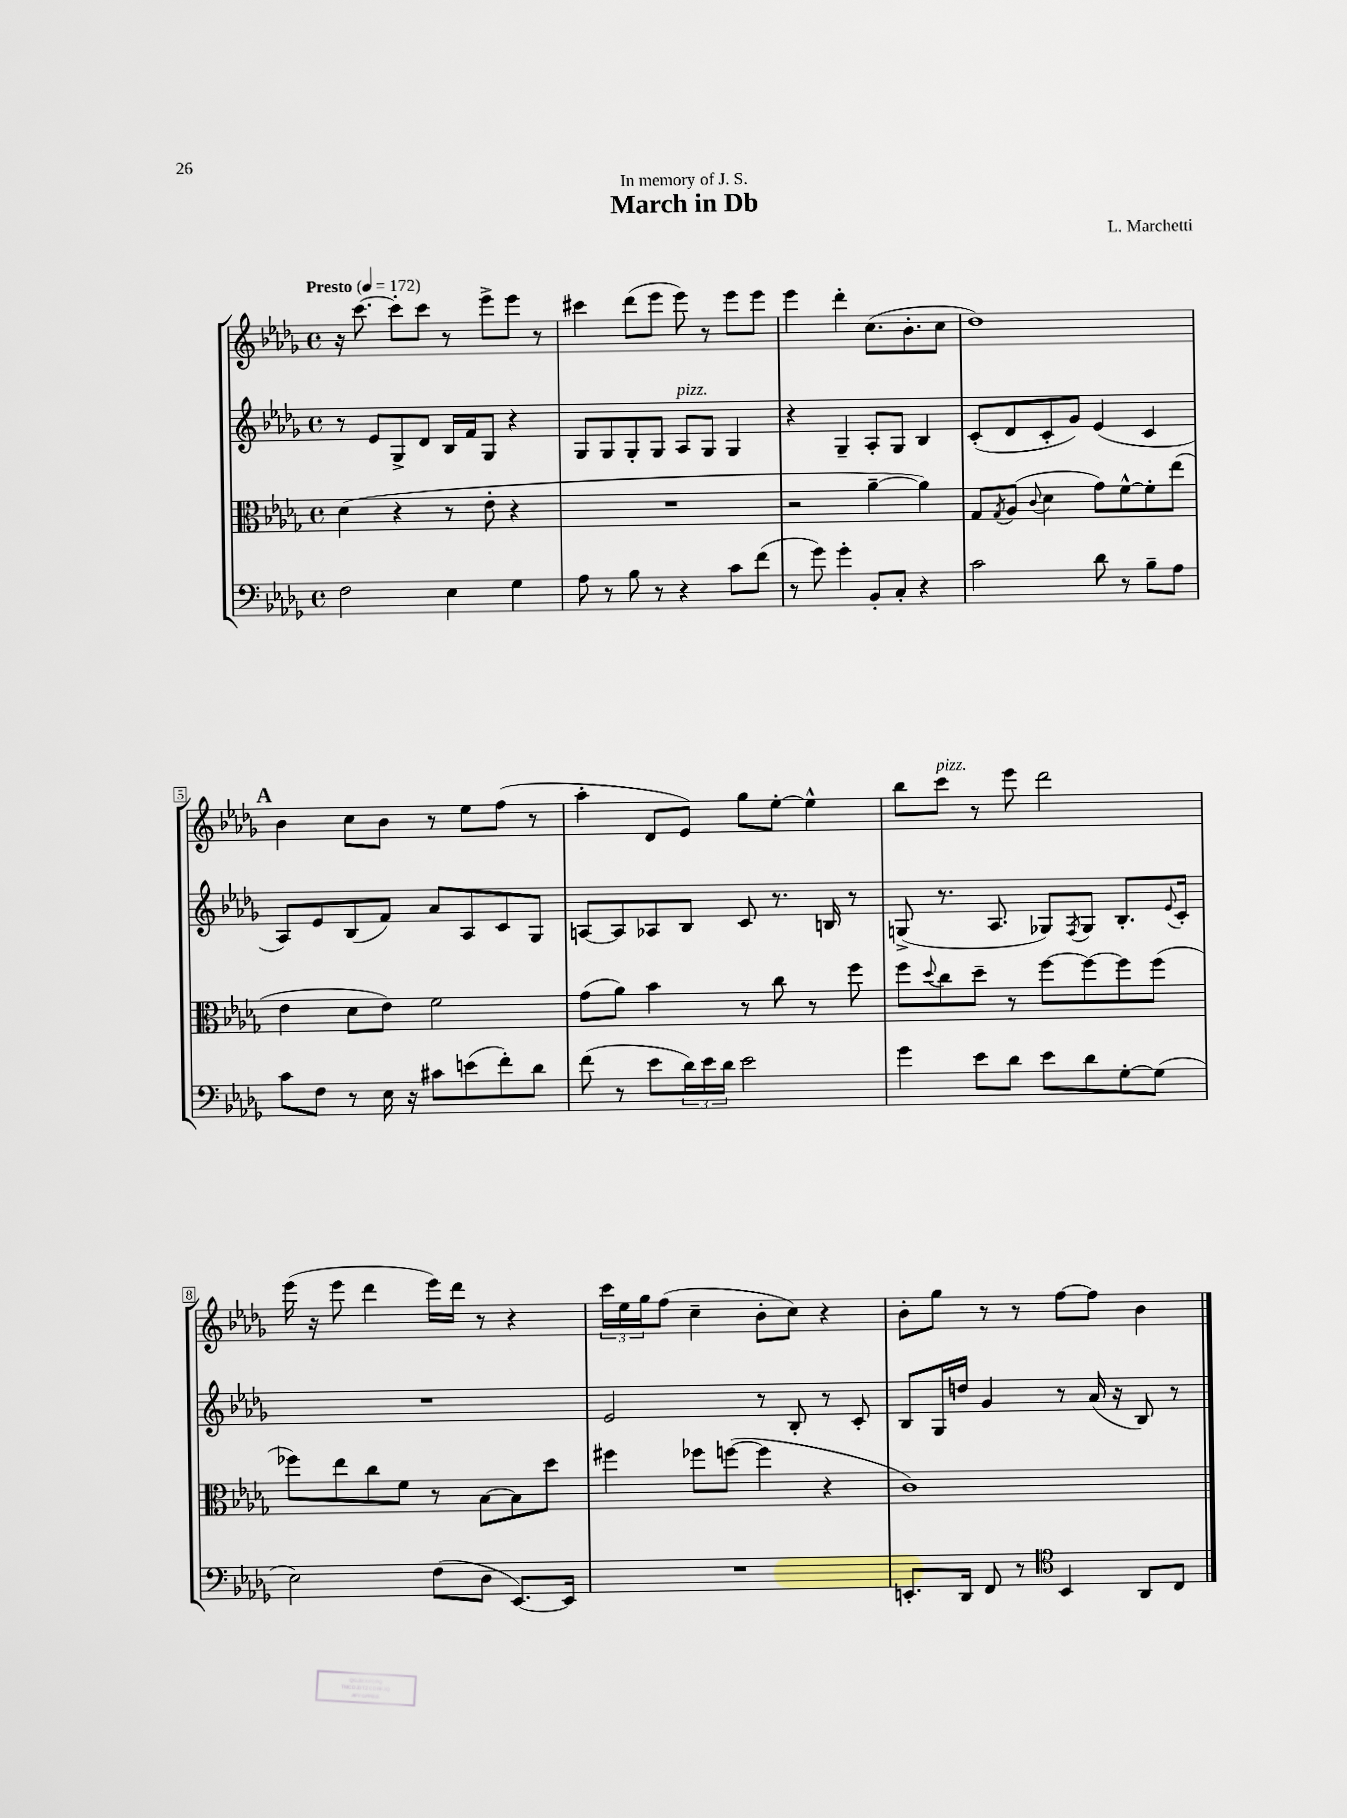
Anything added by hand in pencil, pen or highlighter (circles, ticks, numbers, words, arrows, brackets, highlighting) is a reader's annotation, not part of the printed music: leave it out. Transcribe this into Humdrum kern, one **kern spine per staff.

**kern	**kern	**kern	**kern
*part4	*part3	*part2	*part1
*staff4	*staff3	*staff2	*staff1
*clefF4	*clefC3	*clefG2	*clefG2
*k[b-e-a-d-g-]	*k[b-e-a-d-g-]	*k[b-e-a-d-g-]	*k[b-e-a-d-g-]
*M4/4	*M4/4	*M4/4	*M4/4
*met(c)	*met(c)	*met(c)	*met(c)
*MM172	*MM172	*MM172	*MM172
=1	=1	=1	=1
!	!	!	!LO:TX:a:B:t=Presto
2F\	(4d-\	8r	16r
.	.	.	[8.ccc\
.	.	8e-/L	.
.	4r	8G-^/	8ccc'\L]
.	.	8d-/J	8ccc\J
4E-\	8r	16B-/LL	8r
.	.	16f/J	.
.	8e-'\	8G-/J	8eee-^\L
4G-\	4r	4r	8eee-\J
.	.	.	8r
=2	=2	=2	=2
8A-\	1r	8G-/L	4ccc#X\
8r	.	8G-/	.
8B-\	.	8G-'/	(8ddd-\L
8r	.	8G-/J	8eee-\J
!	!	!LO:TX:a:i:t=pizz.	!
4r	.	8A-/L	8eee-\)
.	.	8G-/J	8r
8c\L	.	4G-/	8eee-\L
(8f\J	.	.	8eee-\J
=3	=3	=3	=3
8r	2r	4r	4eee-\
8g-\)	.	.	.
4g-'\	.	4G-~/	4ddd-'\
8BB-'/L	[4a-~\	8A-'/L	(8.cc\L
8C'/J	.	8G-/J	.
.	.	.	8.b-'\
4r	4a-\])	4B-/	.
.	.	.	8cc\J
=4	=4	=4	=4
2c\	8G-/L	(8c'/L	1dd-)
.	8qG-/	.	.
.	(8A-/J	8d-/	.
.	8qqc/	.	.
.	4d-\	8c'/	.
.	.	8g-/J)	.
8d-\	8g-\L)	(4e-/	.
8r	[8f^^\	.	.
8B-~\L	8f'\]	4c/	.
8A-\J	(8ee-\J	.	.
!!LO:LB:g=z
!!LO:REH:place=s1:t=A
=5	=5	=5	=5
8c\L	4e-\	8A-/L)	4b-\
8F\J	.	8e-/	.
8r	8d-\L	(8B-/	8cc\L
16E-\	8e-\J)	8f/J)	8b-\J
16r	.	.	.
8c#X\L	2f\	8a-/L	8r
(8en\	.	8A-/	8ee-\L
8f'\)	.	8c/	(8ff\J
8d-\J	.	8G-/J	8r
=6	=6	=6	=6
(8f\	(8g-\L	[8An/L	4aa-'\
8r	8a-\J)	8A/]	.
8e-\L	4b-\	8A-X/	8d-/L
24d-\L)	.	8B-/J	8e-/J)
24e-\	.	.	.
24d-\JJ	.	.	.
2e-\	8r	8c/	8gg-\L
.	8cc\	8.r	[8ee-'\J
.	8r	.	4ee-^^\]
.	.	16Bn/	.
.	8ff\	8r	.
=7	=7	=7	=7
4g-\	8ff\L	(8Gn^/	8bb-\L
.	8qqdd-/	.	.
!	!	!	!LO:TX:a:i:t=pizz.
.	8cc\	8.r	8ccc\J
8e-\L	8dd-~\J	.	8r
.	.	8.A-/	.
8d-\J	8r	.	8eee-\
8e-\L	[8ff\L	8G-X/L)	2ddd-\
.	.	8qF/	.
8d-\	8ff\_	8G-/J	.
[8G-'\	8ff\]	8.B-'/L	.
(8G-\J]	(8ff\J	.	.
.	.	8qqe-/	.
.	.	16c'/Jk	.
!!LO:LB:g=z
=8	=8	=8	=8
2E-\)	8ff-X\L)	1r	(16eee-\
.	.	.	16r
.	8ee-\	.	8eee-\
.	8cc\	.	4ddd-\
.	8f\J	.	.
(8F\L	8r	.	16eee-\LL)
.	.	.	16ddd-\JJ
8D-\J	[8B-\L	.	8r
[8.EE-/L)	8B-\]	.	4r
.	8dd-\J	.	.
16EE-/Jk]	.	.	.
=9	=9	=9	=9
1r	4ff#X\	2e-/	24ccc\LL
.	.	.	24ee-\
.	.	.	24gg-\J
.	.	.	(8ff\J
.	8ff-X\L	.	4cc~\
.	([8ffn\J	.	.
.	4ff\]	8r	8b-'\L
.	.	8B-'/	8cc\J)
.	4r	8r	4r
.	.	8c'/	.
=10	=10	=10	=10
8.EEn'/L	1c)	8B-/L	8b-'\L
.	.	16G-/L	8gg-\J
16DD-/Jk	.	16ddn/JJ	.
8FF/	.	4g-/	8r
8r	.	.	8r
*clefC4	*	*	*
4BB-/	.	8r	[8ff\L
.	.	(16a-/	8ff\J]
.	.	16r	.
8AA-/L	.	8B-/)	4b-\
8C/J	.	8r	.
==	==	==	==
*-	*-	*-	*-
